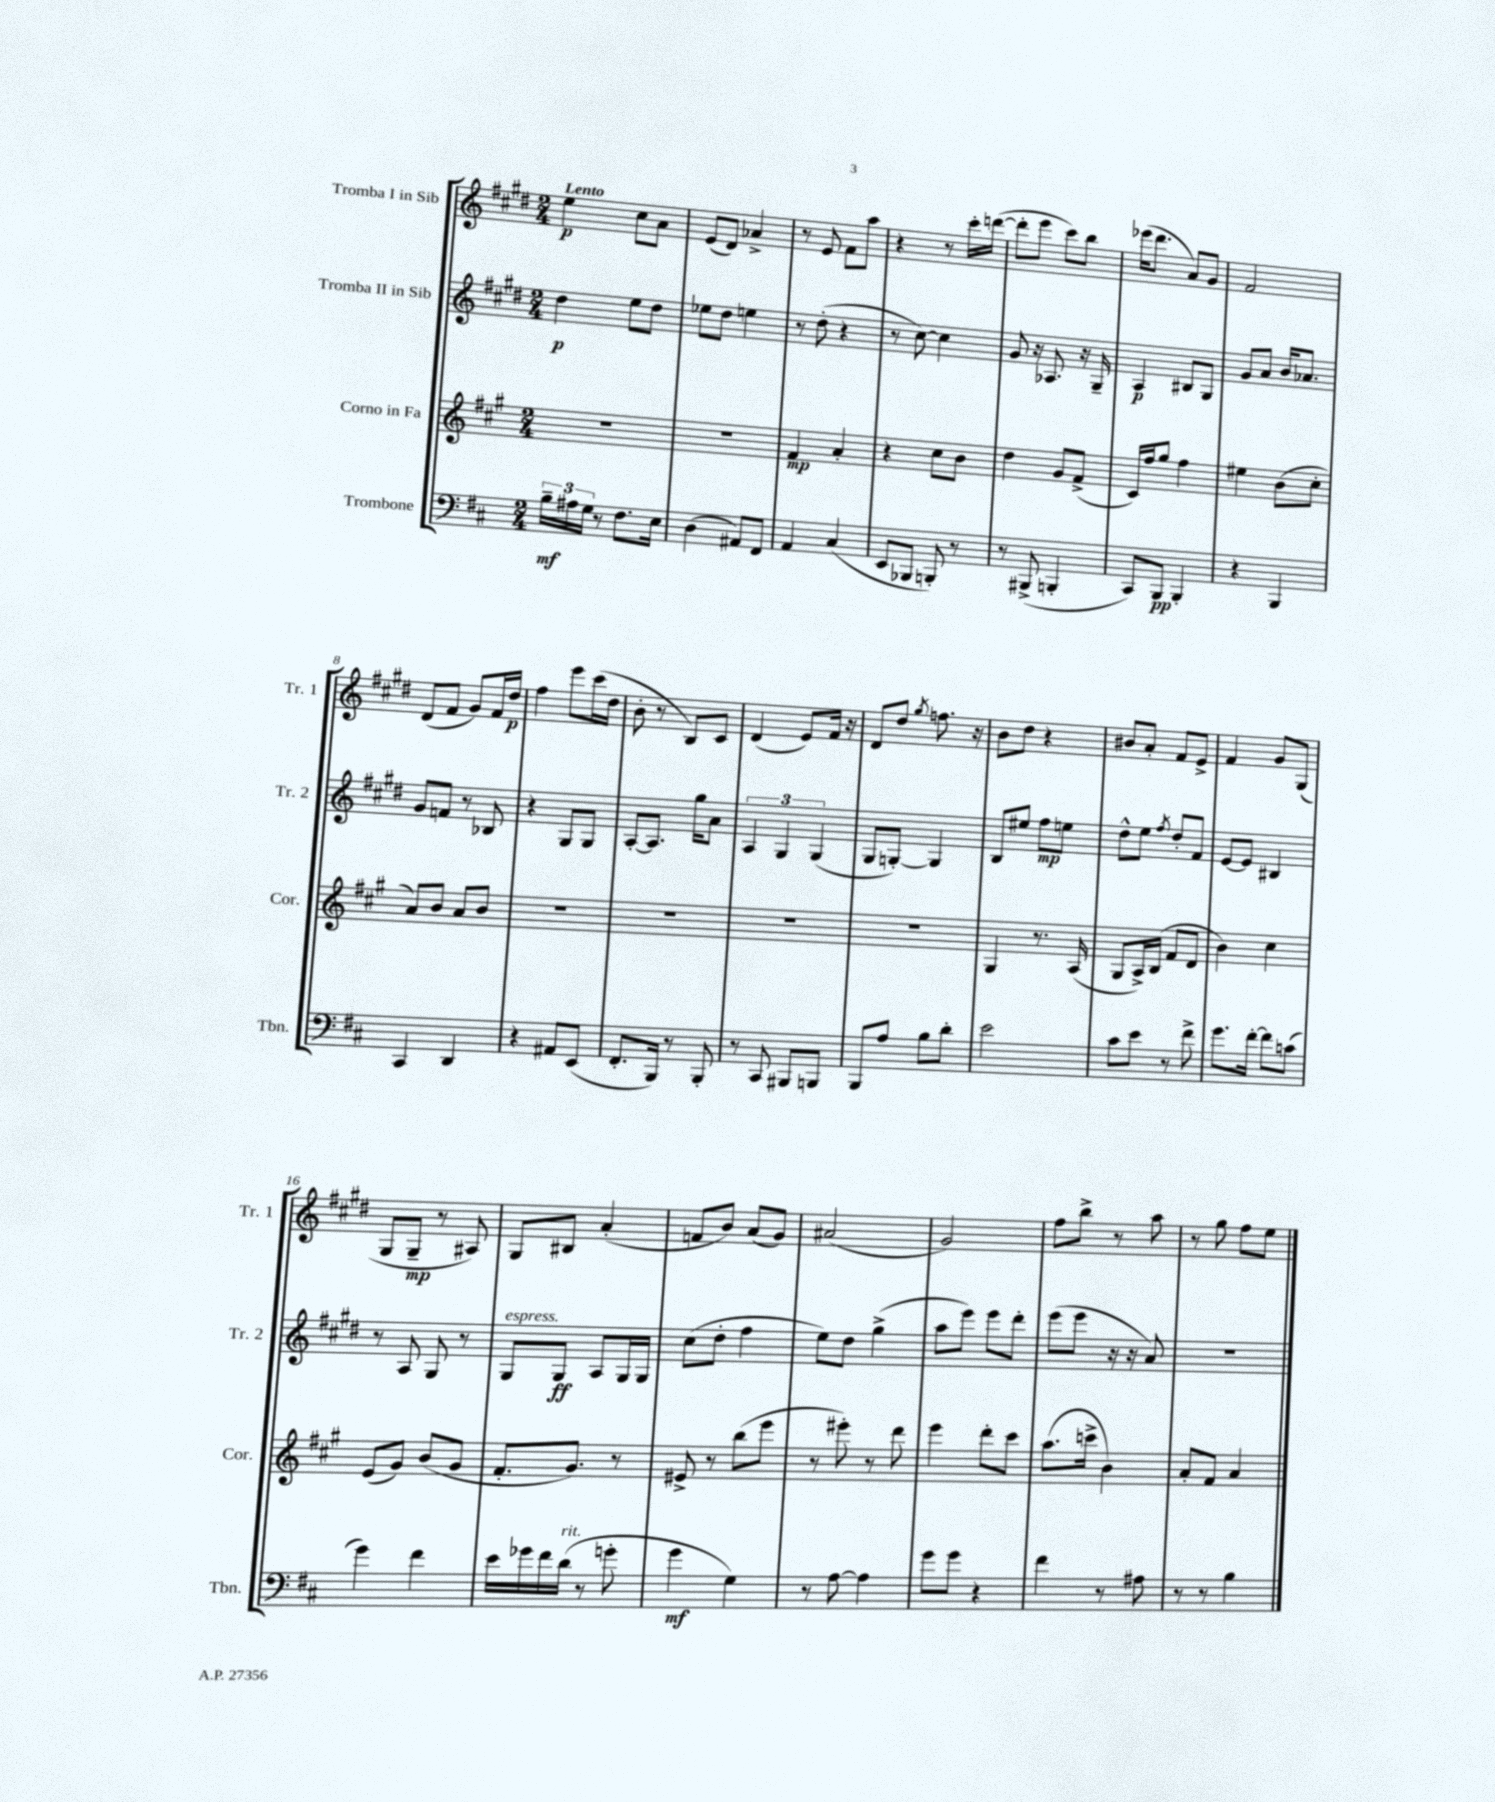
<<
\new StaffGroup <<
\new Staff = "s0" \with { instrumentName = "Tromba I in Sib" shortInstrumentName = "Tr. 1" } {
    \clef treble \key e \major \numericTimeSignature \time 2/4 \tempo "Lento"
    e''4\p cis''8 a'8 |
    e'8( dis'8) aes'4-> |
    r8 e'8 fis'8 a''8 |
    r4 r8 cis'''16-. d'''16~( |
    d'''8-. e'''8 cis'''8) b''8 |
    ees'''16( dis'''8. a'8) gis'8 |
    fis'2 |
    dis'8( fis'8 gis'8) fis'16 dis''16\p |
    fis''4 e'''8 cis'''16( dis''16 |
    b'8-. r8 b8) cis'8 |
    dis'4( e'8) fis'16 r16 |
    dis'8 dis''8 \acciaccatura { gis''8 } f''8. r16 |
    b'8 dis''8 r4 |
    bis'8 a'8-. fis'8 e'8-> |
    fis'4 gis'8 gis8( |
    gis8 gis8--\mp r8 ais8) |
    gis8 bis8 a'4-.( |
    f'8 b'8) a'8( gis'8) |
    ais'2( |
    gis'2) |
    fis''8 b''8-> r8 a''8 |
    r8 gis''8 fis''8 e''8 \bar "|." |
}
\new Staff = "s1" \with { instrumentName = "Tromba II in Sib" shortInstrumentName = "Tr. 2" } {
    \clef treble \key e \major \numericTimeSignature \time 2/4
    dis''4\p e''8 dis''8 |
    ees''8 dis''8 e''4 |
    r8 dis''8-.( r4 |
    r8 cis''8~) cis''4 |
    gis'8 r16 aes8. r16 gis16-- |
    a4\p bis8 gis8 |
    gis'8 a'8 b'16 aes'8. |
    gis'8 f'8 r8 bes8 |
    r4 gis8 gis8 |
    a8~-. a8. gis''16 a'8 |
    \tuplet 3/2 { a4 gis4 gis4( } |
    gis8 g8~-.) g4 |
    b8 eis''8 fis''8\mp e''8 |
    dis''8-^ e''8 \acciaccatura { fis''8 } dis''8-. fis'8 |
    e'8~ e'8 bis4 |
    r8 a8 gis8 r8 |
    gis8^\markup { \italic "espress." } gis8\ff a8 gis16 gis16 |
    cis''8( dis''8-. fis''4 |
    e''8) dis''8 gis''4->( |
    a''8 e'''8) e'''8 dis'''8-. |
    e'''8( e'''8 r16 r16 a'8) |
    R2 \bar "|." |
}
\new Staff = "s2" \with { instrumentName = "Corno in Fa" shortInstrumentName = "Cor." } {
    \clef treble \key a \major \numericTimeSignature \time 2/4
    R2 |
    R2 |
    fis'4\mp a'4-. |
    r4 cis''8 b'8 |
    d''4 gis'8 fis'8->( |
    cis'16) fis''16 gis''8 fis''4 |
    eis''4 b'8( cis''8-. |
    a'8) b'8 a'8 b'8 |
    R2 |
    R2 |
    R2 |
    R2 |
    gis4 r8. a16( |
    gis8 a16->) b16( fis'8 d'8 |
    b'4) cis''4 |
    e'8( gis'8) b'8( gis'8 |
    fis'8.-. gis'8.) r8 |
    eis'8-> r8 b''8( e'''8 |
    r8 eis'''8-.) r8 d'''8 |
    e'''4 d'''8-. cis'''8 |
    a''8.( c'''16-> b'4) |
    a'8-. fis'8 a'4 \bar "|." |
}
\new Staff = "s3" \with { instrumentName = "Trombone" shortInstrumentName = "Tbn." } {
    \clef bass \key d \major \numericTimeSignature \time 2/4
    \tuplet 3/2 { b16--\mf ais16 g16 } r8 fis8. e16 |
    d4( ais,8) fis,8 |
    a,4 cis4( |
    e,8 bes,,8 b,,8-.) r8 |
    r8 bis,,8->( b,,4-. |
    cis,8) b,,8\pp b,,4-. |
    r4 b,,4 |
    cis,4 d,4 |
    r4 ais,8 e,8( |
    fis,8.-. b,,16) r8 b,,8-. |
    r8 cis,8 bis,,8 b,,8 |
    b,,8 a8 b8 d'8-. |
    e'2 |
    cis'8 e'8 r8 fis'8-> |
    g'8. fis'16~-. fis'8 c'8( |
    g'4) fis'4 |
    e'16 ges'16 fis'16 d'16^\markup { \italic "rit." }( r8 g'8-. |
    g'4\mf g4) |
    r8 a8~ a4 |
    g'8 g'8 r4 |
    fis'4 r8 ais8 |
    r8 r8 b4 \bar "|." |
}
>>
>>
